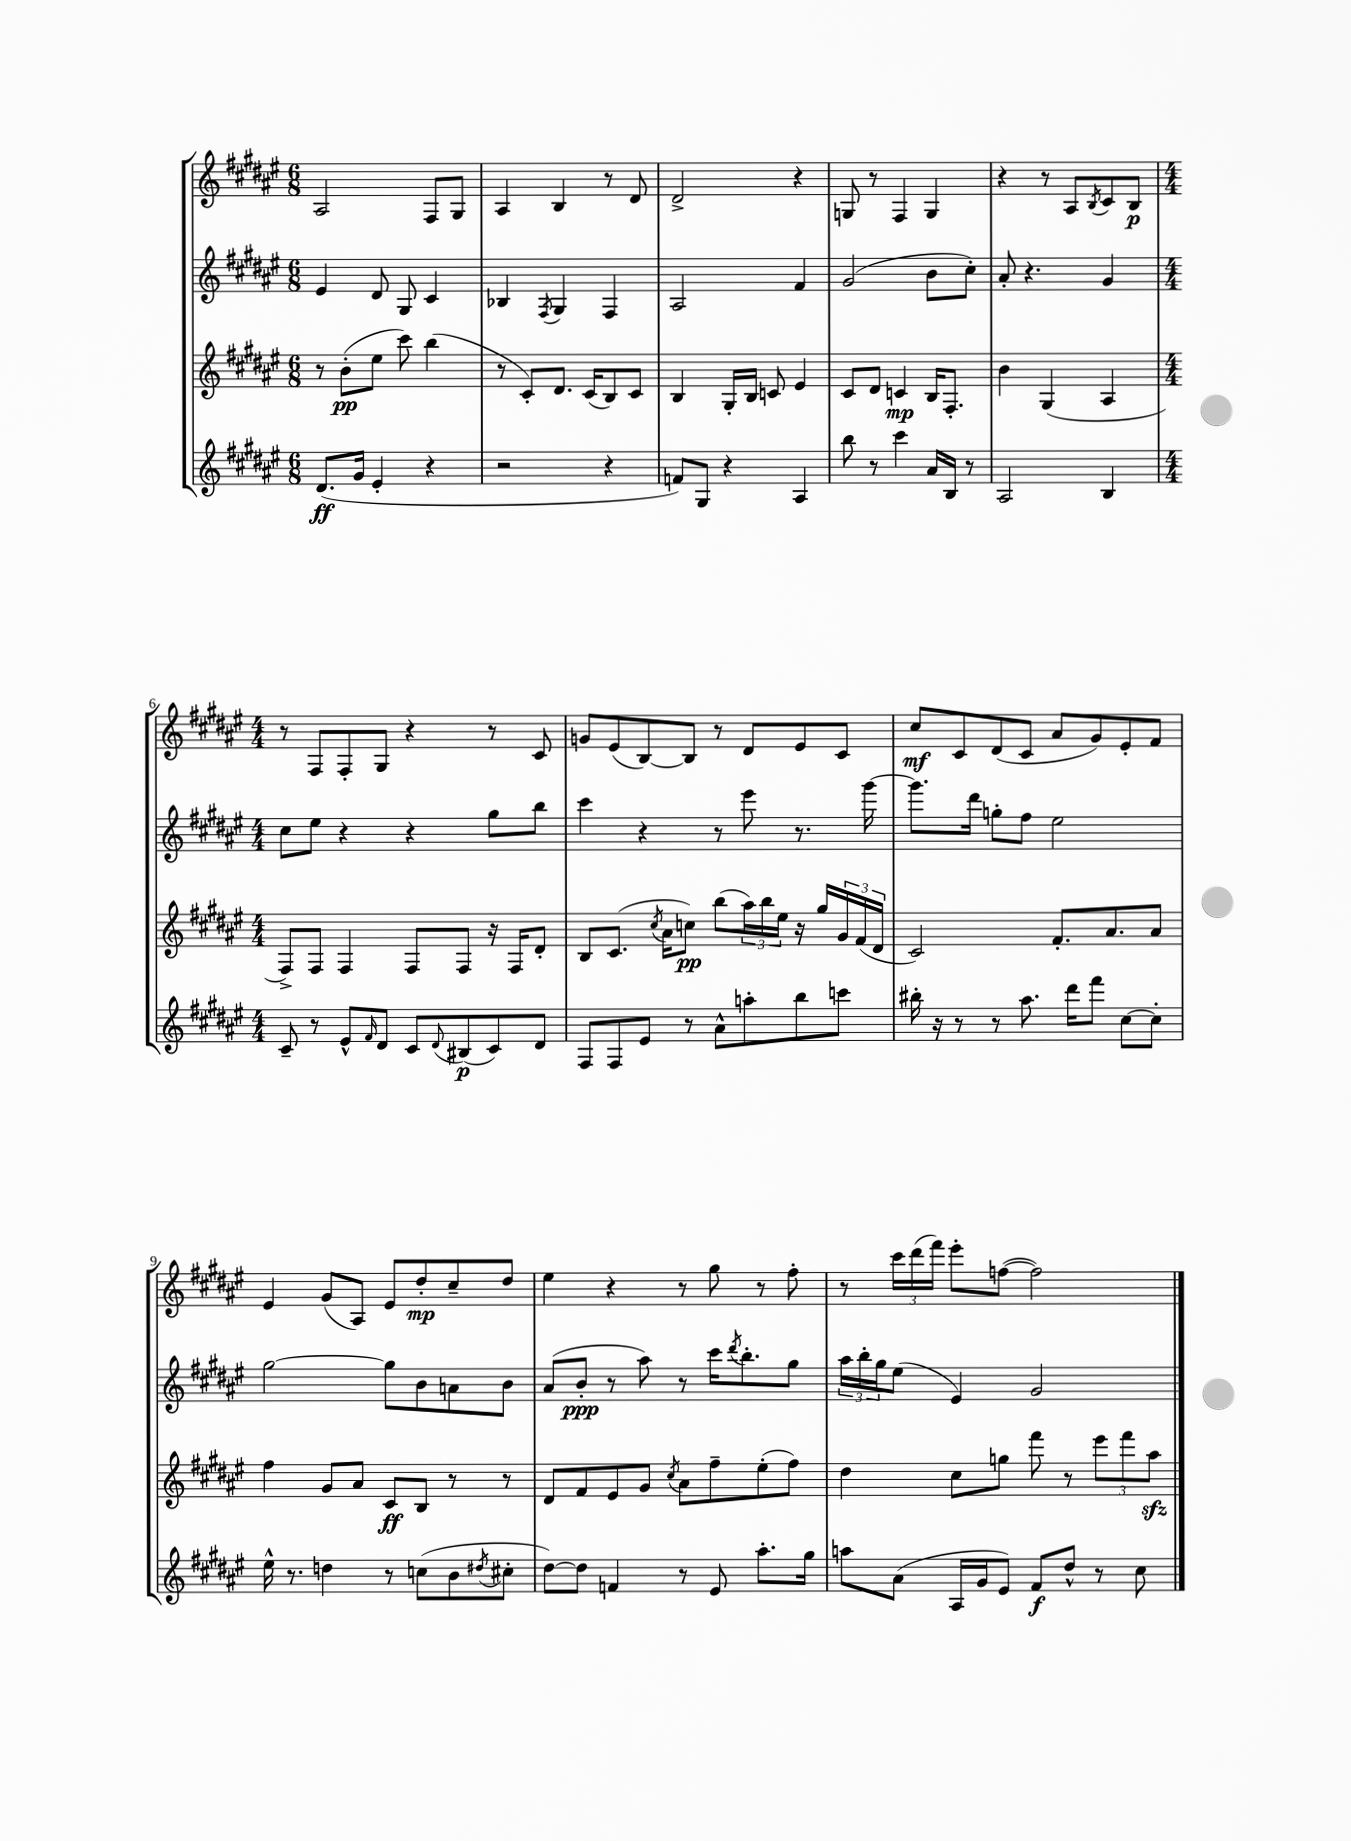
<<
\new StaffGroup <<
\new Staff = "s0" {
    \clef treble \key fis \major \numericTimeSignature \time 6/8
    ais2 fis8 gis8 |
    ais4 b4 r8 dis'8 |
    dis'2-> r4 |
    g8 r8 fis4 g4 |
    r4 r8 ais8 \acciaccatura { b8 } cis'8 b8\p |
    \numericTimeSignature \time 4/4 r8 fis8 fis8-. gis8 r4 r8 cis'8 |
    g'8 eis'8( b8~) b8 r8 dis'8 eis'8 cis'8 |
    cis''8\mf cis'8 dis'8( cis'8 ais'8 gis'8) eis'8-. fis'8 |
    eis'4 gis'8( ais8) eis'8 dis''8-.\mp cis''8-- dis''8 |
    eis''4 r4 r8 gis''8 r8 fis''8-. |
    r8 \tuplet 3/2 { cis'''16 dis'''16( fis'''16) } eis'''8-. f''8~( f''2) \bar "|." |
}
\new Staff = "s1" {
    \clef treble \key fis \major \numericTimeSignature \time 6/8
    eis'4 dis'8 gis8 cis'4 |
    bes4 \acciaccatura { fis8 } gis4 fis4 |
    ais2 fis'4 |
    gis'2( b'8 cis''8-.) |
    ais'8-. r4. gis'4 |
    \numericTimeSignature \time 4/4 cis''8 eis''8 r4 r4 gis''8 b''8 |
    cis'''4 r4 r8 eis'''8 r8. gis'''16~ |
    gis'''8. dis'''16 g''8-. fis''8 eis''2 |
    gis''2~ gis''8 b'8 a'8 b'8 |
    ais'8( b'8-.\ppp r8 ais''8) r8 cis'''16 \acciaccatura { dis'''8 } b''8.-. gis''8 |
    \tuplet 3/2 { ais''16 b''16-. gis''16 } eis''8( eis'4) gis'2 \bar "|." |
}
\new Staff = "s2" {
    \clef treble \key fis \major \numericTimeSignature \time 6/8
    r8 b'8-.\pp( eis''8 cis'''8) b''4( |
    r8 cis'8-.) dis'8. cis'16( b8) cis'8 |
    b4 gis16-. b16 c'8 eis'4 |
    cis'8 dis'8 c'4\mp b16 fis8.-. |
    b'4 gis4( ais4 |
    \numericTimeSignature \time 4/4 fis8->) fis8 fis4 fis8 fis8 r16 fis16 dis'8-. |
    b8 cis'8.( \acciaccatura { cis''8 } ais'16 c''8\pp) b''8( \tuplet 3/2 { ais''16) b''16 eis''16 } r16 gis''16 \tuplet 3/2 { gis'16 fis'16( dis'16 } |
    cis'2) fis'8.-. ais'8. ais'8 |
    fis''4 gis'8 ais'8 cis'8\ff b8 r8 r8 |
    dis'8 fis'8 eis'8 gis'8 \acciaccatura { cis''8 } ais'8 fis''8-- eis''8-.( fis''8) |
    dis''4 cis''8 g''8 fis'''8 r8 \tuplet 3/2 { eis'''8 fis'''8 ais''8\sfz } \bar "|." |
}
\new Staff = "s3" {
    \clef treble \key fis \major \numericTimeSignature \time 6/8
    dis'8.\ff( gis'16 eis'4-. r4 |
    r2 r4 |
    f'8) gis8 r4 ais4 |
    b''8 r8 cis'''4 ais'16 b16 r8 |
    ais2 b4 |
    \numericTimeSignature \time 4/4 cis'8-- r8 eis'8-^ \grace { fis'16 } dis'8 cis'8 \appoggiatura { dis'8 } bis8\p( cis'8) dis'8 |
    fis8 fis8 eis'8 r8 ais'8-^ a''8-. b''8 c'''8 |
    bis''16-. r16 r8 r8 ais''8. dis'''16 fis'''8 cis''8~ cis''8-. |
    eis''16-^ r8. d''4 r8 c''8( b'8 \acciaccatura { dis''8 } cis''8-. |
    dis''8~) dis''8 f'4 r8 eis'8 ais''8.-. gis''16 |
    a''8 ais'8( ais16 gis'16 eis'8) fis'8\f dis''8-^ r8 cis''8 \bar "|." |
}
>>
>>
